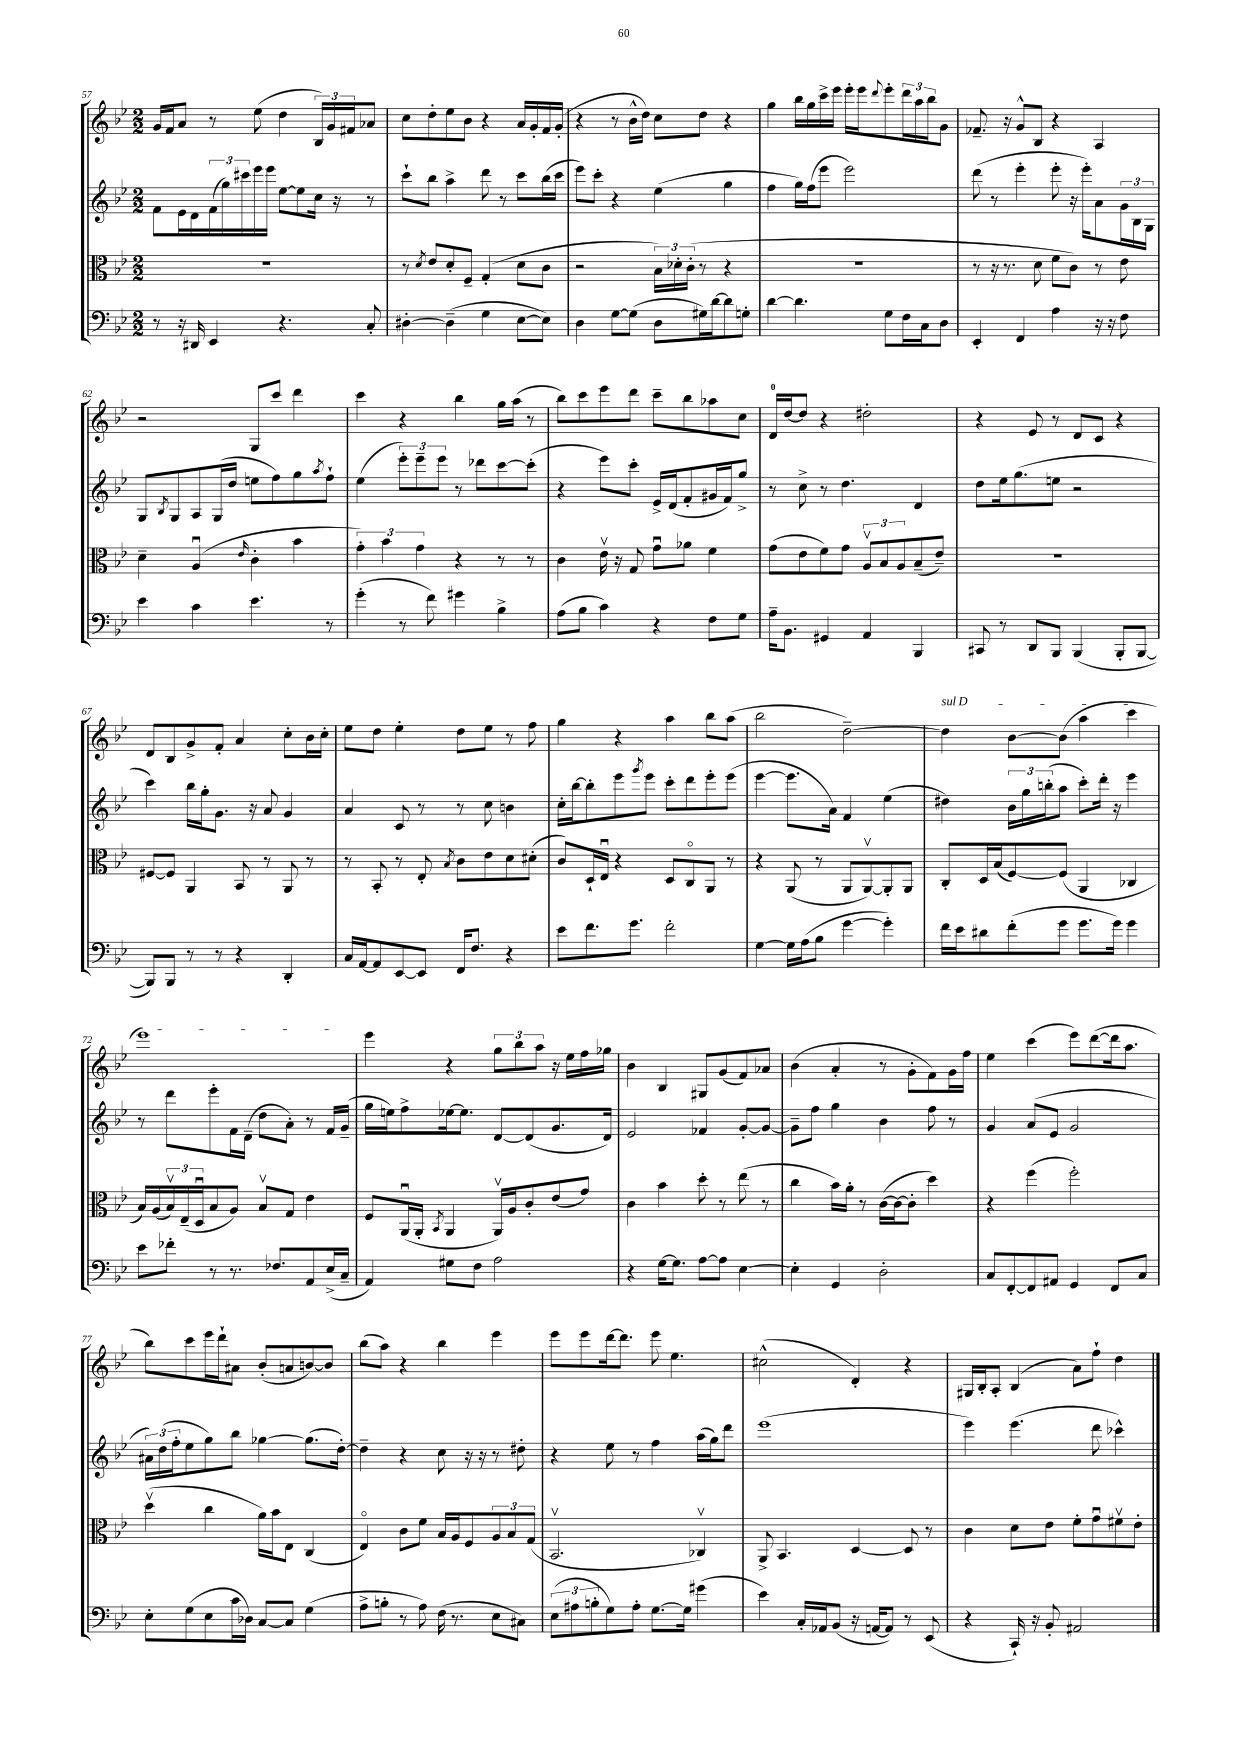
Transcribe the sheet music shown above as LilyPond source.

<<
\new StaffGroup <<
\new Staff = "s0" {
    \clef treble \key bes \major \numericTimeSignature \time 2/2
    g'16 f'16 a'8 r8 ees''8( d''4 \tuplet 3/2 { bes16) g'16 fis'16 } aes'8 |
    c''8 d''8-. ees''8 bes'8 r4 a'16 g'16-. f'16 g'16-.( |
    r4 r8 bes'16-^ d''16) c''8 d''8 r4 |
    g''4 bes''16 g''16 c'''16-> ees'''16 ees'''16-. ees'''16 \appoggiatura { d'''8 } ees'''8-. \tuplet 3/2 { d'''16 a''16 bes''16 } g'8 |
    fes'8.-- r16 g'8-^ bes8 r4 a4 |
    r2 g8 c'''8 d'''4 |
    c'''4 r4 bes''4 g''16 a''16( r8 |
    bes''8) c'''8 ees'''8 d'''8 c'''8-- bes''8 aes''8 c''8 |
    d'16-0 d''16~ d''8 r4 dis''2-. |
    r4 ees'8 r8 d'8 c'8 r4 |
    d'8 bes8 g'8-> f'8-. a'4 c''8-. bes'16 c''16-. |
    ees''8 d''8 ees''4-. d''8 ees''8 r8 f''8 |
    g''4 r4 a''4 bes''8 a''8( |
    bes''2 d''2~--) |
    \once \override TextSpanner.bound-details.left.text = \markup { \italic "sul D" } d''4\startTextSpan bes'8~ bes'8( a''4 c'''4 |
    ees'''1\stopTextSpan) |
    ees'''4 r4 \tuplet 3/2 { g''8 bes''8 a''8 } r16 ees''16 f''16 ges''16 |
    bes'4 bes4 gis8 g'8( f'8) aes'8 |
    bes'4( a'4-. r8 g'8-. f'8) g'16 f''16 |
    ees''4 c'''4( ees'''8) d'''8~( d'''16 a''8. |
    bes''8) c'''8 ees'''16 d'''16-! ais'8 bes'8-.( a'8 b'8~) b'8 |
    bes''8( a''8) r4 bes''4 ees'''4 |
    ees'''8 ees'''8 d'''16~ d'''8. ees'''8 ees''4. |
    cis''2-^( d'4-.) r4 |
    gis16 bes16-. a8-. bes4( a'8) f''8-! d''4 \bar "|." |
}
\new Staff = "s1" {
    \clef treble \key bes \major \numericTimeSignature \time 2/2
    f'8 ees'16 d'16 \tuplet 3/2 { f'16( g''16) cis'''16 } ees'''16 ees'''16 ees''8~ ees''8 c''16 r16 r8 |
    c'''8-! bes''8 a''4-> d'''8 r8 c'''8 bes''16( c'''16 |
    ees'''8) c'''8-. r4 ees''4( g''4 |
    f''4 g''16) f''16( ees'''8 ees'''2) |
    d'''8( r8 ees'''4-. ees'''8-. r16 ees'''16-.) a'8 \tuplet 3/2 { g'16 bes16 g16 } |
    g8 \acciaccatura { bes8 } g8 a8 g16( d''16 e''8 f''8) g''8 \acciaccatura { a''8 } f''8-! |
    ees''4( \tuplet 3/2 { ees'''8-.) ees'''8-- ees'''8 } r8 des'''8 c'''8~ c'''8-.( |
    r4 ees'''8) c'''8-. ees'16-> d'16( f'8-. gis'16 f'16) g''8-> |
    r8 c''8-> r8 d''4. d'4 |
    d''8 ees''16 g''8.( e''8 r2 |
    c'''4) bes''16 g''16-. g'8. r16 a'8 g'4 |
    a'4 c'8 r8 r8 c''8 b'4 |
    c''16-. bes''16~ bes''8-. ees'''8 \acciaccatura { g'''8 } ees'''8 c'''8-. d'''8 ees'''8-. ees'''8( |
    ees'''4~ ees'''8. a'16) f'4 ees''4( |
    dis''4) \tuplet 3/2 { bes'16 g''16 b''16-.( } a''8 c'''8-.) d'''16-. r16 ees'''4 |
    r8 d'''8 ees'''8-. f'16 d'16--( d''8 a'8-.) r8 f'16 g'16--( |
    g''16 e''16) f''8-> ees''16~ ees''8. d'8~ d'8( g'8. d'16) |
    ees'2 fes'4 g'8~-. g'8~ |
    g'8-- f''8 g''4 bes'4 f''8 r8 |
    g'4 a'8( ees'8 g'2 |
    \tuplet 3/2 { ais'16) d''16( f''16-. } ees''8 g''8) bes''8 ges''4~ ges''8.( d''16~-.) |
    d''4-- r4 c''8 r16 r16 r8 dis''8-. |
    r4 ees''8 r8 f''4 a''16( g''16) d'''8 |
    ees'''1( |
    ees'''4) ees'''4.( d'''8 ces'''4-^) \bar "|." |
}
\new Staff = "s2" {
    \clef alto \key bes \major \numericTimeSignature \time 2/2
    R1 |
    r8 \acciaccatura { d'8 } ees'8 d'8-. f8-- g4-.( d'8 c'8 |
    r2 \tuplet 3/2 { bes16) des'16-. c'16-.( } r8 r4 |
    R1 |
    r8 r16 r8. d'8 f'8 c'8) r8 ees'8 |
    d'4-- a4\downbow( \grace { ees'16 } c'4-. bes'4 |
    \tuplet 3/2 { g'4-.) bes'4 g'4 } r4 r8 r8 |
    c'4 ees'16\upbow r16 g8 g'8\downbow aes'8 f'4 |
    g'8( ees'8 f'8) g'8 \tuplet 3/2 { a8\upbow bes8 a8 } bes8--( ees'8--) |
    r1 |
    fis8~ fis8 a,4 bes,8 r8 a,8 r8 |
    r8 bes,8-. r8 ees8-. \acciaccatura { bes8 } c'8 ees'8 d'8 dis'8-.( |
    c'8) d16-! ees16\downbow r4 d8 c8\flageolet a,8 r8 |
    r4 a,8( r8 a,8 a,8~\upbow) a,8-. a,8 |
    c8-. d16 bes16( f8~) f8( a,4 ces4 |
    bes16) a16( \tuplet 3/2 { bes16\upbow) ees16--( d16\downbow } bes8 a8) bes8\upbow g8 ees'4 |
    f8 a,16\downbow( a,16-. \acciaccatura { bes,8 } a,4 a,16\upbow) a16 c'8-. ees'8( g'8) |
    c'4 bes'4 d''8-. r8 ees''8( r8 |
    c''4 bes'16) a'16-. r8 c'16~( c'16~ c'8-. d''4) |
    r4 f''4( f''2-.) |
    d''4\upbow( c''4 a'16) bes'16 ees8 c4( |
    ees4\flageolet) c'8 f'8 bes16 a16 f8 \tuplet 3/2 { a8 bes8 g8( } |
    bes,2.\upbow ces4\upbow) |
    a,8-> bes,4. d4~ d8 r8 |
    c'4 d'8 ees'8 f'8-. g'8\downbow fis'8\upbow ees'8-. \bar "|." |
}
\new Staff = "s3" {
    \clef bass \key bes \major \numericTimeSignature \time 2/2
    r8 r16 dis,16 ees,4 r4. c8-. |
    dis4~-. dis4--( g4 ees8~ ees8) |
    d4 g8~ g8( d8 gis16) d'16~ d'8 g8-. |
    d'4~ d'4. g8 f16 c16 d8 |
    ees,4-. f,4 a4 r16 r16 f8 |
    ees'4 c'4 ees'4. r8 |
    g'4-.( r8 f'8) gis'4 bes4-> |
    a8( bes8 c'4) r4 f8 g8 |
    a16-- bes,8. gis,4 a,4 bes,,4 |
    cis,8 r8 d,8 bes,,8 bes,,4( bes,,8-. bes,,8~ |
    bes,,8) bes,,8 r8 r8 r4 d,4-. |
    c16 a,16~ a,8 ees,8~ ees,8 f,16 f8. r4 |
    ees'8 f'8. g'8. f'2-. |
    g4~ g16 a16( bes8 g'4~ g'4-.) |
    f'16 ees'16 dis'8 f'8-.( g'8 g'8. g'16) g'4 |
    ees'8 fes'8-. r8 r8. fes8. a,8 ees16->( c16-- |
    a,4) gis8 f8 a2 |
    r4 g16~ g8. a8~ a8 ees4~ |
    ees4-. g,4 d2-. |
    c8 f,8~-. f,8 ais,8 g,4 f,8 c8 |
    ees8-. g8( ees8 c'16 des16) c8~ c8 g4( |
    a8-> b8-. r8 a8) f16( r8. ees8 cis8) |
    \tuplet 3/2 { ees8( ais8 b8-. } g8) ais8-. g8.~ g16 gis'4( |
    ees'4) c16-. aes,16 bes,8( r16 a,16~ a,8) r8 ees,8( |
    r4 c,16-!) r16 bes,8-. ais,2 \bar "|." |
}
>>
>>
\layout { \context { \Score currentBarNumber = #57 } }
